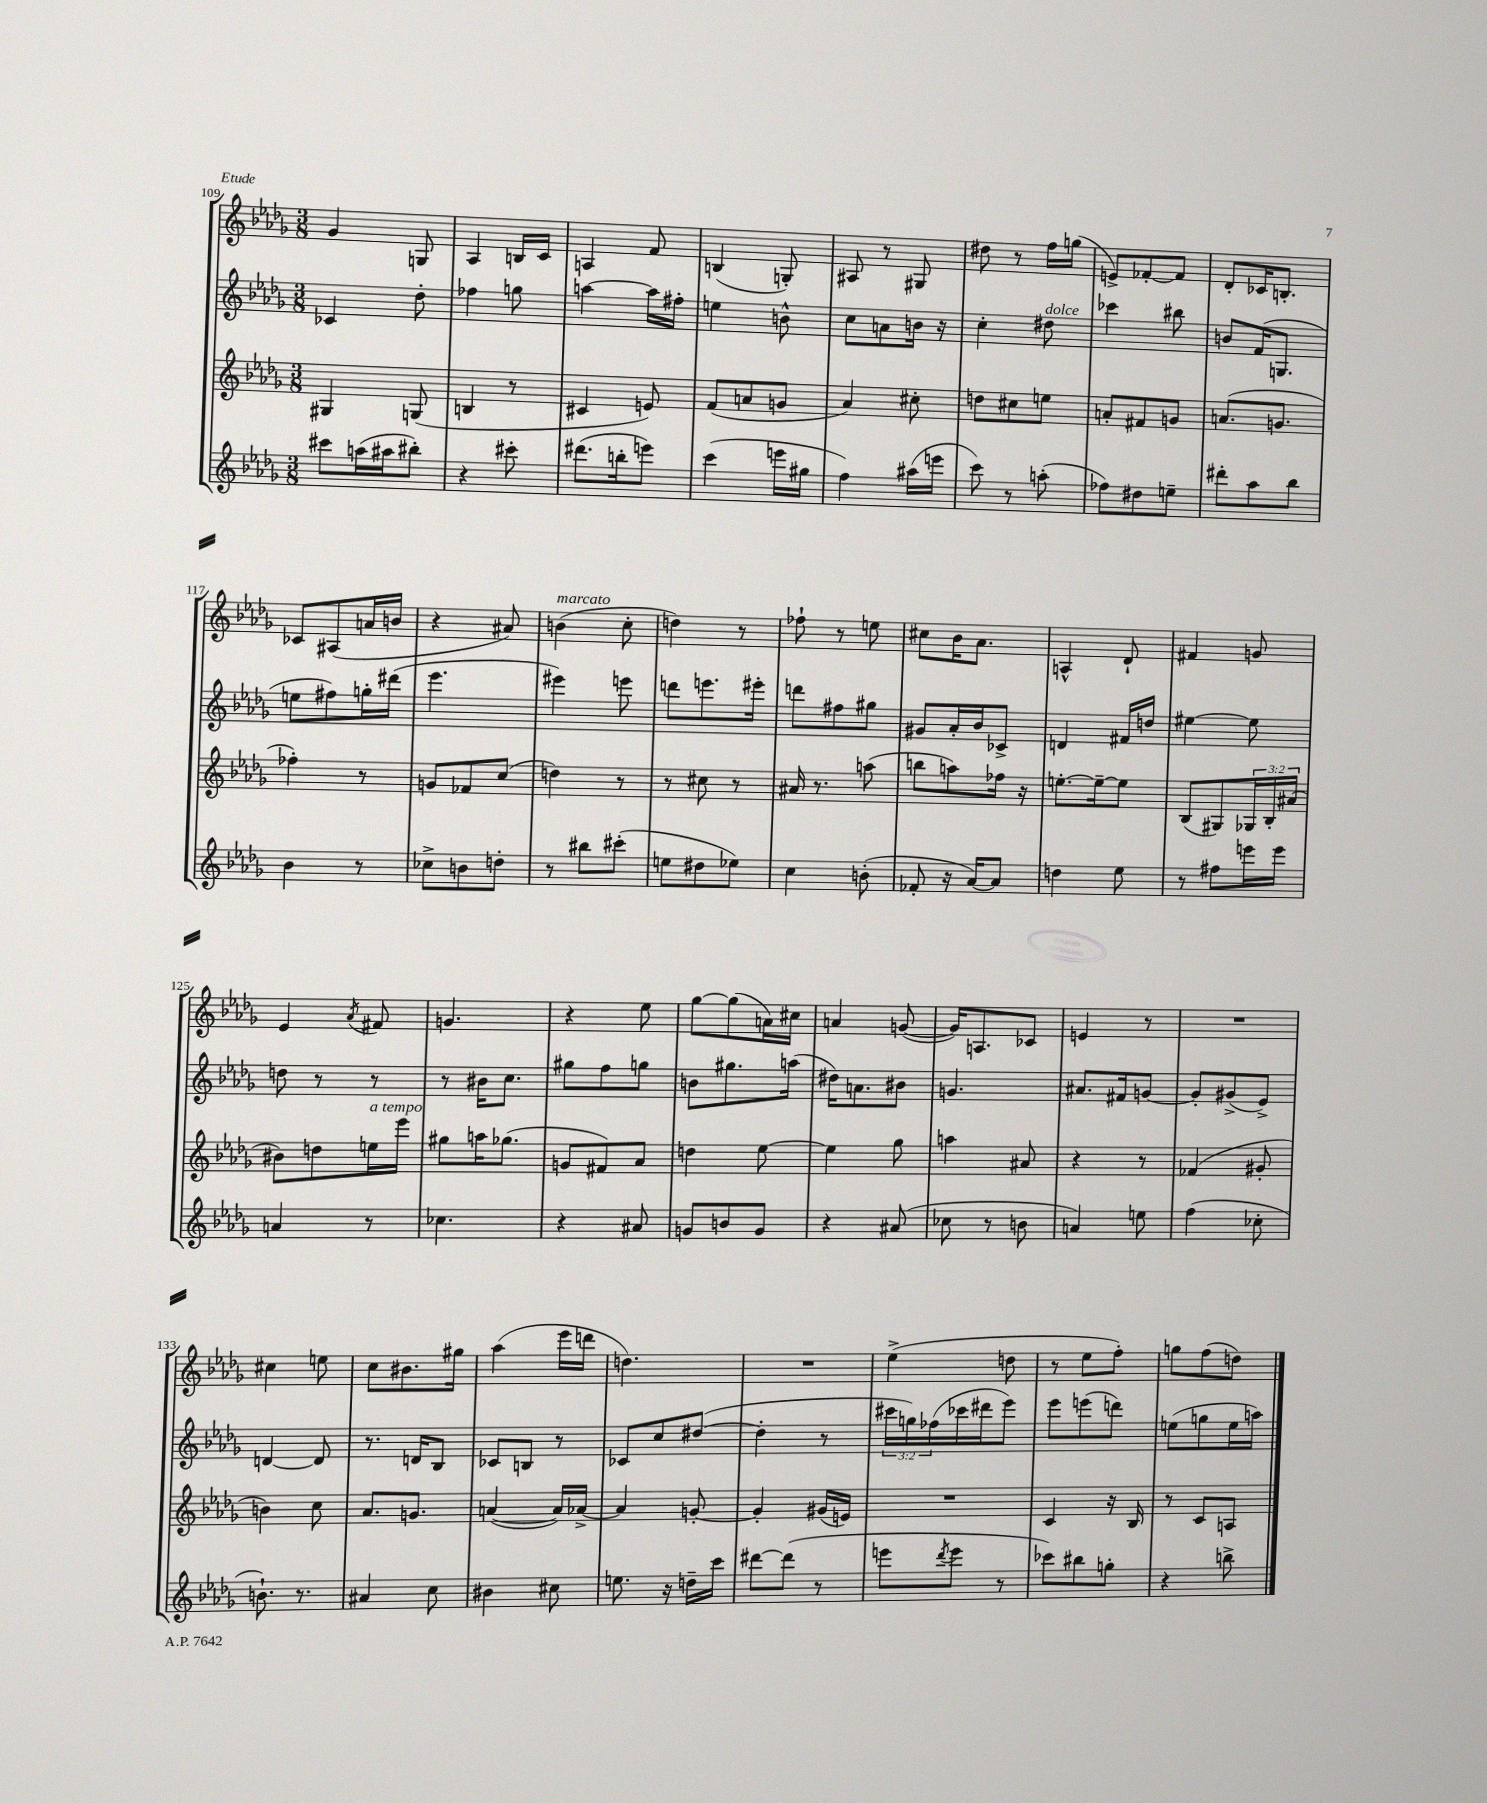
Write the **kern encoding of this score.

**kern	**kern	**kern	**kern
*part4	*part3	*part2	*part1
*staff4	*staff3	*staff2	*staff1
*clefG2	*clefG2	*clefG2	*clefG2
*k[b-e-a-d-g-]	*k[b-e-a-d-g-]	*k[b-e-a-d-g-]	*k[b-e-a-d-g-]
*M3/8	*M3/8	*M3/8	*M3/8
=109	=109	=109	=109
8ccc#X\L	4G#X/	4c-X/	4g-/
(16aan\L	.	.	.
16aa#X\J	.	.	.
8bb#X'\J)	(8Gn/	8dd-'\	8Gn/
=110	=110	=110	=110
4r	4Bn/	4ff-X\	4A-/
8ccc#X'\	8r	8ggn\	16Bn/LL
.	.	.	16c/JJ
=111	=111	=111	=111
(8.ddd#X\L	4c#X/	[4aan\	4An/
16bbn'\k	.	.	.
8eeen\J)	8en/)	16aa\LL]	8f/
.	.	16ff#X'\JJ	.
=112	=112	=112	=112
(4ccc\	(8f/L	4een\	(4Bn/
.	8an/	.	.
16eeen\LL	8gn/J	8bn^^\	8Gn'/)
16gg#X\JJ	.	.	.
=113	=113	=113	=113
4ff\)	4a-/)	8cc\L	8A#X/
.	.	8an\	8r
(16aa#X\LL	8cc#X'\	16bn\Jk	8G#X/
16eeen\JJ	.	16r	.
=114	=114	=114	=114
8ccc\)	8ddn\L	4cc'\	8dd#X\
8r	8cc#X\	.	8r
!	!	!LO:TX:a:i:t=dolce	!
(8aan'\	8een\J	8dd#X\	16ff\LL
.	.	.	(16ggn\JJ
=115	=115	=115	=115
8ff-X\L)	8an'/L	4ccc-X\	8en^/L)
8dd#X\	8f#X/	.	[8f-X'/
8een~\J	8gn/J	8bb#X\	8f-/J]
=116	=116	=116	=116
8ddd#X'\L	(8.an/L	8bn/L	8d-'/L
8aa-\	.	(16f/K	16c-X/K
.	8.gn/J	8.Gn/J	8.Bn'/J
8bb-\J	.	.	.
!!LO:LB:g=z
=117	=117	=117	=117
4b-\	4ff-X'\)	8een\L	8c-X/L
.	.	8ff#X\)	(8A#X/
8r	8r	16ggn'\L	16an/L
.	.	(16ddd#X\JJ	16bn/JJ
=118	=118	=118	=118
8cc-X^\L	8gn/L	4.eee-\	4r
8bn\	8f-X/	.	.
8ddn'\J	(8cc/J	.	8a#X/)
=119	=119	=119	=119
!	!	!	!LO:TX:a:i:t=marcato
8r	4ddn\)	4eee#X\)	(4bn\
8bb#X\L	.	.	.
(8ccc#X'\J	8r	8eeen\	8cc'\
=120	=120	=120	=120
8een\L	8r	8dddn\L	4ddn\)
8dd#X\	8cc#X\	8.eeen\	.
8ee-X\J)	8r	.	8r
.	.	16eee#X'\Jk	.
=121	=121	=121	=121
4cc\	16a#X/	8dddn\L	8ff-X`\
.	8.r	.	.
.	.	8ff#X\	8r
(8bn'\	(8aan\	8gg#X\J	8een\
=122	=122	=122	=122
8f-X'/	8bbn\L	8g#X/L	8cc#X\L
16r	8aan\)	16a-'/L	16b-\K
[16a-/KL)	.	16b-/J	8.a-\J
8a-/J]	16ff-X\Jk	8c-X^/J	.
.	16r	.	.
=123	=123	=123	=123
4ddn\	[8.een'\L	4dn/	4An^^/
.	16ee~\k_	.	.
8ee-\	8ee\J]	16f#X/LL	8d-`/
.	.	16ddn/JJ	.
=124	=124	=124	=124
8r	(8B-/L	[4ee#X\	4f#X/
8ff#X\L	8G#X/)	.	.
16eeen\L	24G-X/L	8ee#\]	8gn/
.	24B-'/	.	.
16eee\JJ	.	.	.
.	(24a#X/JJ	.	.
!!LO:LB:g=z
=125	=125	=125	=125
4an/	8b#X\L)	8ddn\	4e-/
.	8ddn\	8r	.
.	.	.	8qa-/
!	!LO:TX:a:i:t=a tempo	!	!
8r	16een\L	8r	8f#X/
.	16eee-\JJ	.	.
=126	=126	=126	=126
4.cc-X\	8gg#X\L	8r	4.gn/
.	16aan\K	16b#X\KL	.
.	(8.gg-X\J	8.cc\J	.
=127	=127	=127	=127
4r	8gn/L	8gg#X\L	4r
.	8f#X/)	8ff\	.
8a#X/	8a-/J	8ggn\J	8ee-\
=128	=128	=128	=128
8gn/L	4ddn\	8bn\L	[8gg-\L
8bn/	.	8.gg#X\	(8gg-\]
8g/J	[8ee-\	.	16an\L)
.	.	(16aan\Jk	16cc#X\JJ
=129	=129	=129	=129
4r	4ee-\]	16dd#X\KL)	4an/
.	.	8.an\	.
(8a#X/	8gg-\	8b#X\J	([8gn/
=130	=130	=130	=130
8cc-X\	4aan\	4.gn/	16g/KL])
.	.	.	8.An/
8r	.	.	.
8bn\	8a#X/	.	8c-X/J
=131	=131	=131	=131
4an/)	4r	8.a#X/L	4en/
.	.	16f#X/k	.
8een\	8r	[8gn/J	8r
=132	=132	=132	=132
(4ff\	(4f-X/	8g'/L]	4.r
.	.	(8g#X^/	.
8cc-X'\	8g#X'/	8e-^/J)	.
!!LO:LB:g=z
=133	=133	=133	=133
8.bn`\)	4bn\)	[4dn/	4cc#X\
8.r	.	.	.
.	8cc\	8d/]	8een\
=134	=134	=134	=134
4a#X/	8.a-/L	8.r	8cc\L
.	.	.	8.b#X\
.	8.gn/J	16dn/KL	.
8cc\	.	8B-/J	.
.	.	.	16gg#X\Jk
=135	=135	=135	=135
4b#X\	([4an/	8c-X/L	(4aa-\
.	.	8Bn/J	.
8cc#X\	16a/LL])	8r	16eee-\LL
.	[16a-X^/JJ	.	16dddn\JJ
=136	=136	=136	=136
8.een\	4a-/]	8c-X/L	4.ddn\)
.	.	8cc/	.
16r	.	.	.
16ddn~\LL	[8gn'/	([8dd#X/J	.
16ccc\JJ	.	.	.
=137	=137	=137	=137
[8ddd#X\L	4g'/]	4dd#'\]	4.r
(8ddd#\J]	.	.	.
8r	(16g#X/LL	8r	.
.	16en/JJ)	.	.
=138	=138	=138	=138
8eeen\L	4.r	24ccc#X\LL	(4ee-^\
.	.	24ggn\)	.
.	.	(24ff-X\	.
8qddd-/	.	.	.
8eee\J	.	16ccc-X\	.
.	.	16ddd#X\J	.
8r	.	8eee-\J)	8ddn\
=139	=139	=139	=139
8ccc-X\L)	4c/	8eee-\L	8r
8bb#X\	.	(8eeen\	8ee-\L
8ggn'\J	16r	8dddn\J)	8ff'\J)
.	16B-/	.	.
=140	=140	=140	=140
4r	8r	(8een\L	8ggn\L
.	8c/L	8ggn\	(8ff\
8bbn^\	8An/J	16ee\L	8ddn\J)
.	.	16aan\JJ)	.
==	==	==	==
*-	*-	*-	*-
